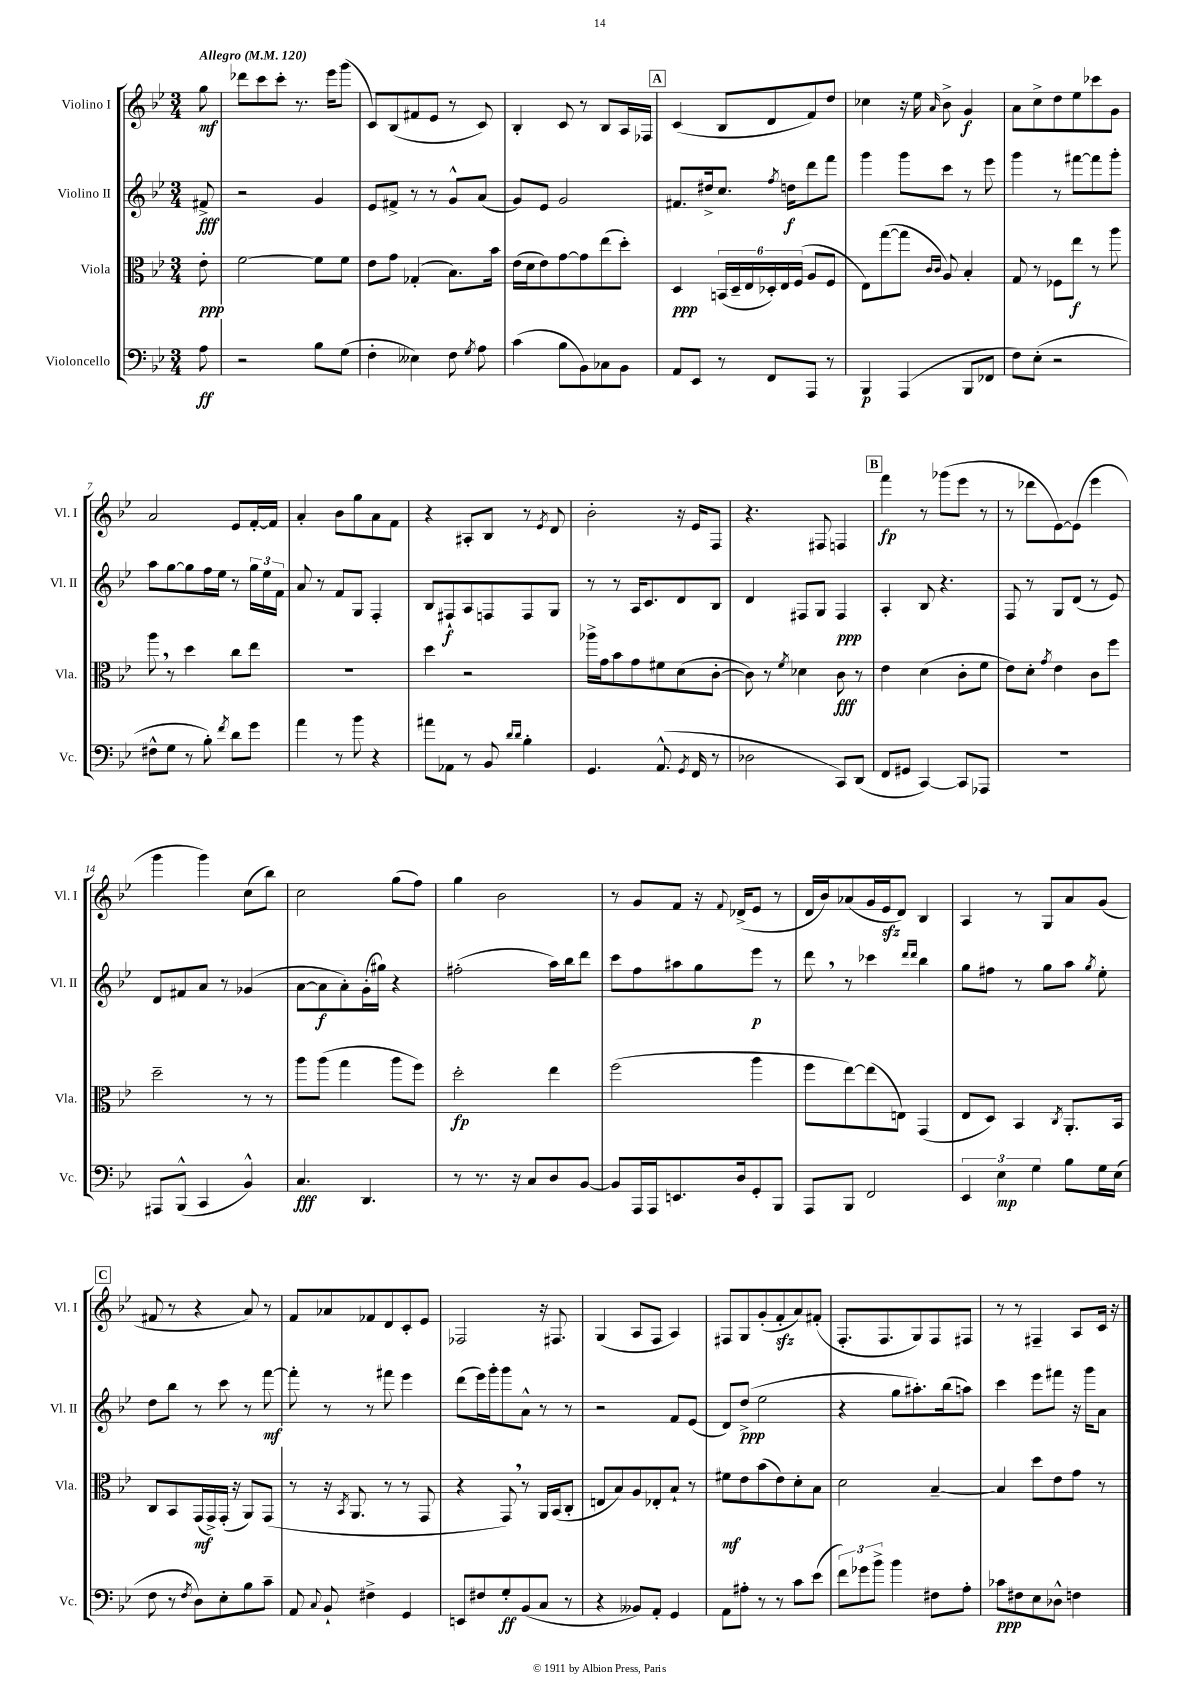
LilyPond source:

<<
\new StaffGroup <<
\new Staff = "s0" \with { instrumentName = "Violino I" shortInstrumentName = "Vl. I" } {
    \clef treble \key bes \major \numericTimeSignature \time 3/4 \partial 8 \tempo "Allegro" 4 = 120
    \autoBeamOff g''8\mf |
    des'''8[ c'''8 c'''8]-. r8. ees'''16[ g'''8]( |
    c'8[) bes8( fis'8 ees'8] r8 c'8) |
    bes4-. c'8 r8 bes8[ a16 fes16] |
    \mark \markup { \box "A" } c'4( bes8[ d'8 f'8) d''8] |
    ces''4 r16 ees''16 \grace { a'16 } bes'8-> g'4\f |
    a'8[ c''8-> d''8 ees''8 ces'''8 g'8] |
    a'2 ees'8[ f'16~-. f'16] |
    a'4-. bes'8[ g''8 a'8 f'8] |
    r4 ais8[-. bes8] r8 \acciaccatura { ees'8 } d'8 |
    bes'2-. r16 ees'16[ f8] |
    r4. fis8 f4 |
    \mark \markup { \box "B" } f'''4\fp r8 ges'''8[( ees'''8] r8 |
    r8 des'''8[ ees'8~) ees'8]( ees'''4 |
    g'''4 g'''4) c''8[( bes''8]) |
    c''2 g''8[( f''8]) |
    g''4 bes'2 |
    r8 g'8[ f'8] r16 \appoggiatura { f'8 } des'16[->( ees'8] r8 |
    d'16[ bes'16) aes'8( g'16 ees'16\sfz d'8]) bes4 |
    a4 r8 g8[ a'8 g'8]( |
    \mark \markup { \box "C" } fis'8 r8 r4 a'8) r8 |
    f'8[ aes'8 fes'8 d'8 c'8-. ees'8] |
    fes2 r16 fis8. |
    g4( a8[ f8] a4) |
    fis8[ g8 g'8-.( f'8-.\sfz a'8) fis'8]-.( |
    f8.[-. f8. g8) f8 fis8] |
    r8 r8 fis4-- a8[ c'16] r16 \bar "|." |
}
\new Staff = "s1" \with { instrumentName = "Violino II" shortInstrumentName = "Vl. II" } {
    \clef treble \key bes \major \numericTimeSignature \time 3/4 \partial 8
    \autoBeamOff fis'8->\fff |
    r2 g'4 |
    ees'8[ fis'8]-> r8 r8 g'8[-^ a'8]( |
    g'8[) ees'8] g'2 |
    \mark \markup { \box "A" } fis'8.[ dis''16-> c''8.] \acciaccatura { f''8 } d''16[\f d'''8 f'''8] |
    g'''4 g'''8[ c'''8] r8 ees'''8 |
    g'''4 r8 fis'''8[~ fis'''8 g'''8]-. |
    a''8[ g''8~ g''8 f''16 ees''16] r8 \tuplet 3/2 { g''16[ ees''16 f'16] } |
    a'8 r8 f'8[ g8] f4-. |
    bes8[ fis8-!\f a8 f8 f8 g8] |
    r8 r8 a16[ c'8. d'8 bes8] |
    d'4 fis8[ g8] fis4\ppp |
    \mark \markup { \box "B" } a4-. bes8 r4. |
    f8 r8 g8[ d'8]( r8 ees'8) |
    d'8[ fis'8 a'8] r8 ges'4( |
    a'8[~ a'8\f a'8-.) g'16-.( gis''16]) r4 |
    fis''2-.( a''16[) bes''16 d'''8] |
    c'''8[ f''8 ais''8 g''8 ees'''8]\p r8 |
    d'''8 \breathe r8 ces'''4 \grace { d'''16[ d'''16] } bes''4 |
    g''8[ fis''8] r8 g''8[ a''8] \acciaccatura { g''8 } ees''8-. |
    \mark \markup { \box "C" } d''8[ bes''8] r8 c'''8 r8 f'''8~\mf |
    f'''8-. r8 r8 fis'''8 ees'''4 |
    d'''8[( ees'''16) g'''16-. g'''8 a'8]-^ r8 r8 |
    r2 f'8[ ees'8]( |
    d'8[) d''8]->\ppp( ees''2 |
    r4 g''8[ ais''8.-.) bes''16( a''8]) |
    c'''4 ees'''8[ fis'''8] r16 g'''16[ a'8] \bar "|." |
}
\new Staff = "s2" \with { instrumentName = "Viola" shortInstrumentName = "Vla." } {
    \clef alto \key bes \major \numericTimeSignature \time 3/4 \partial 8
    \autoBeamOff ees'8-.\ppp |
    f'2~ f'8[ f'8] |
    ees'8[ g'8] ges4-.( bes8.[) bes'16] |
    ees'16[( d'16 ees'8) g'8~ g'8 ees''8( d''8]-.) |
    \mark \markup { \box "A" } d4\ppp \tuplet 6/4 { b,16[( d16-- ees16 des16-.) ees16 f16]( } a8[ f8] |
    ees8[) g''8~( g''8] \grace { c'16[ c'16] } a8) bes4-. |
    g8 r8 fes8[ ees''8]\f r8 a''8 |
    a''8 \breathe r8 d''4 c''8[ ees''8] |
    R2. |
    d''4 r2 |
    aes''16[-> g'16 bes'8 g'8 fis'8 d'8( c'8]~-. |
    c'8) r8 \acciaccatura { f'8 } des'4 c'8\fff r8 |
    \mark \markup { \box "B" } ees'4 d'4( c'8[-. f'8] |
    ees'8[) d'8]-. \acciaccatura { g'8 } ees'4 c'8[ f''8] |
    d''2-- r8 r8 |
    a''8[ a''8]( g''4 a''8[ f''8]) |
    d''2-.\fp ees''4 |
    f''2( a''4 |
    f''8[ ees''8~) ees''8( e8]) g,4( |
    ees8[ d8]) bes,4 \acciaccatura { c8 } a,8.[-. bes,16] |
    \mark \markup { \box "C" } c8[ bes,8 g,16\mf( g,16->) g,16]-.( r16 a,8[) g,8]( |
    r8 r16 \acciaccatura { bes,8 } a,8. r8 r8 g,8 |
    r4 g,8) \breathe r8 a,16[ bes,16( c8]-. |
    e8[ bes8) a8 ees8-. bes8]-! r8 |
    fis'8[\mf ees'8 bes'8( ees'8) d'8-. bes8] |
    d'2 bes4~-- |
    bes4 d''8[ ees'8 g'8] r8 \bar "|." |
}
\new Staff = "s3" \with { instrumentName = "Violoncello" shortInstrumentName = "Vc." } {
    \clef bass \key bes \major \numericTimeSignature \time 3/4 \partial 8
    \autoBeamOff a8\ff |
    r2 bes8[ g8]( |
    f4-. eeses4) f8 \acciaccatura { g8 } a8 |
    c'4( bes8[ bes,8) ces8 bes,8] |
    \mark \markup { \box "A" } a,8[ ees,8] r8 f,8[ a,,8] r8 |
    bes,,4\p a,,4( bes,,8[ fes,8] |
    f8[) ees8]-.( r2 |
    fis8[-^ g8] r8 bes8-.) \acciaccatura { f'8 } d'8[ g'8] |
    a'4 r8 bes'8 r4 |
    ais'8[ aes,8] r8 bes,8 \grace { d'16[ d'16] } bes4-. |
    g,4. a,8.-^( \acciaccatura { g,8 } f,16 r8 |
    des2 c,8[) d,8]( |
    \mark \markup { \box "B" } f,8[ gis,8] c,4~) c,8[ aes,,8] |
    R2. |
    ais,,8[ bes,,8]-^( c,4 bes,4-^) |
    c4.\fff d,4. |
    r8 r8. r16 c8[ d8 bes,8]~ |
    bes,8[ a,,16 a,,16 e,8. d16 g,8-. bes,,8] |
    a,,8[ bes,,8] f,2 |
    \tuplet 3/2 { ees,4 ees4\mp g4 } bes8[ g16 ees16]( |
    \mark \markup { \box "C" } f8 r8 \acciaccatura { f8 } d8[) ees8-. bes8 c'8]-- |
    a,8 \appoggiatura { c8 } bes,8-! fis4-> g,4 |
    e,8[ fis8 g8-.\ff bes,8( c8] r8 |
    r4 beses,8[) a,8]-. g,4 |
    a,8[ ais8]-. r8 r8 c'8[ ees'8]( |
    \tuplet 3/2 { f'8[) ges'8 bes'8]-> } bes'4 fis8[ a8]-. |
    ces'8[\ppp fis8 ees8 des8]-^ f4 \bar "|." |
}
>>
>>
